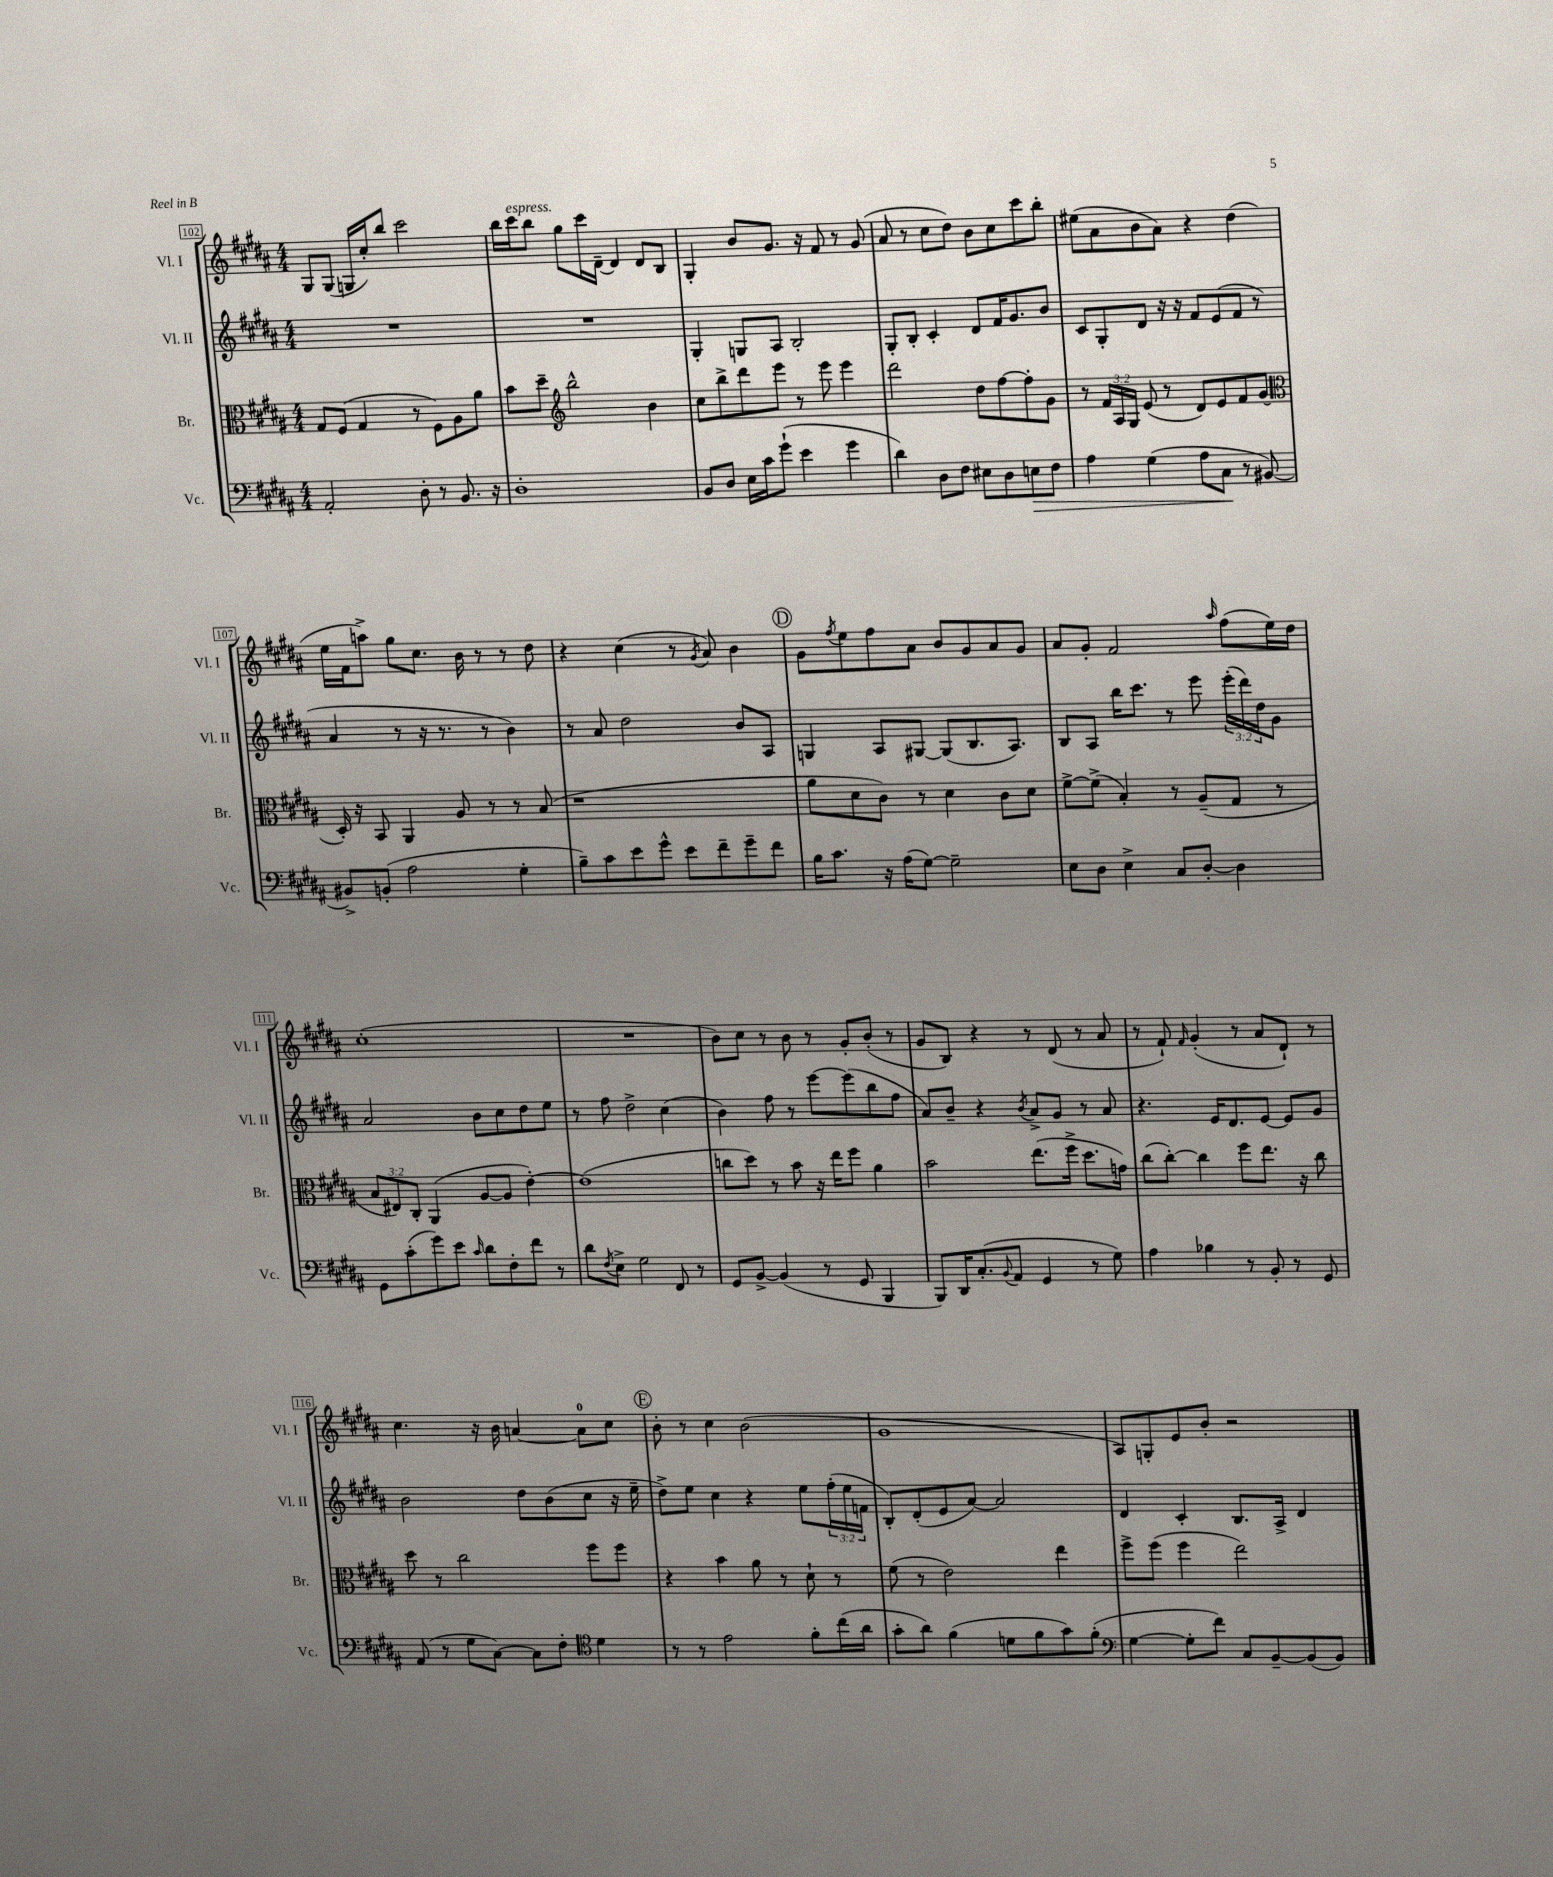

**kern	**kern	**kern	**kern
*staff4	*staff3	*staff2	*staff1
*clefF4	*clefC3	*clefG2	*clefG2
*k[f#c#g#d#a#]	*k[f#c#g#d#a#]	*k[f#c#g#d#a#]	*k[f#c#g#d#a#]
*M4/4	*M4/4	*M4/4	*M4/4
2AA#'/	8G#/L	1r	8G#/L
.	(8F#/J	.	(8G#/J
.	4G#/	.	16G/LL
.	.	.	16cc#'/J)
.	.	.	8bb/J
8D#'\	8r	.	2ccc#\
8r	8F#\L)	.	.
8.BB/	8A#\	.	.
.	8a#\J	.	.
16r	.	.	.
=	=	=	=
1D#'	8b\L	1r	16bb\LL
.	.	.	16ccc#\J
.	8dd#~\J	.	8bb\J
*	*clefG2	*	*
.	2bb^^\	.	8gg#\L
.	.	.	16ccc#\L
.	.	.	[16d#~\JJ
.	.	.	4d#/]
.	4b\	.	8d#/L
.	.	.	8B/J
=	=	=	=
8BB/L	8cc#\L	4G#'/	4G#'/
8D#/J	8bb^\	.	.
16E\LL	8ddd#\	8G/L	8b/L
16c#\J	.	.	.
(8g#`\J	8eee\J	8A#/J	8.g#/J
4e\	8r	2B'/	.
.	.	.	16r
.	8eee\	.	8f#/
4g#\	4eee\	.	8r
.	.	.	(8g#/
=	=	=	=
4d#\)	2ddd#\	8G#'/L	8a#/
.	.	8B'/J	8r
8D#\L	.	4c#'/	8cc#\L
8F#\J	.	.	8dd#\J)
8E#\L	8dd#\L	8d#/L	8b\L
8D#\	[8ff#\	16f#/K	8cc#\
.	.	8.g#/	.
8E\	8ff#'\]	.	8ccc#\
8F#\J	8g#\J	8b/J	8bb'\J
=	=	=	=
4A#\	8r	8c#/L	(8ee#\L
.	24f#/LL	8G#'/	8a#\
.	24A#/	.	.
.	24G#/JJ	.	.
(4G#\	(8e/	8d#/J	8b\
.	8r	16r	8a#\J)
.	.	16r	.
8A#\L	8d#/L)	8f#/L	4r
8C#\J	8e/	(8e/	.
8r	8f#/	8f#/J	(4dd#\
[8BB#/)	(8g#/J	8r	.
=	=	=	=
*	*clefC3	*	*
8BB#^/]L	16D#'/)	4a#/	16ee\LL
.	16r	.	16f#\J
(8BB'/J	8BB/	.	8aa^\J)
2A#\	4AA#/	8r	8gg#\L
.	.	16r	8.cc#\J
.	.	8.r	.
.	8A#/	.	.
.	.	.	16b\
.	8r	8r	8r
4G#'\	8r	4b\)	8r
.	(8B/	.	8dd#\
=	=	=	=
8B~\L)	1r	8r	4r
8c#\	.	8a#/	.
8e\	.	2dd#\	(4cc#\
8g#^^\J	.	.	.
8e\L	.	.	8r
.	.	.	8qg#/
8f#~\	.	.	8a#/)
8g#~\	.	8b/L	4b\
8f#\J	.	8A#/J	.
=	=	=	=
16B\LK	8a#\L	4G/	8g#\L
8.c#\J	.	.	.
.	.	.	8qff#/
.	8d#\	.	8ee\
16r	8c#\J)	8A#/L	8ff#\
(16A#\LK	.	.	.
[8G#\J)	8r	[8G#/J	8a#\J
2G#~\]	4d#\	(8G#/]L	8b/L
.	.	8.B/	8g#/
.	8c#\L	.	8a#/
.	.	8.A#/J)	.
.	8d#\J	.	8g#/J
=	=	=	=
8E\L	[8f#^\L	8B/L	8a#/L
8D#\J	(8f#^\]J	8A#/J	8g#'/J
4E^\	4B'/)	16bb\LK	2f#/
.	.	8.ccc#\J	.
8C#/L	8r	8r	.
[8D#'/J	(8A#~/L	8eee\	.
.	.	.	16qqaa#/
4D#\]	8G#/J	(24eee'\LL	(8ff#\L
.	.	24ddd#\)	.
.	.	24dd#\J	.
.	8r	8g#\J	16ee\L)
.	.	.	16dd#\JJ
=	=	=	=
8GG#\L	12B/L	2a#/	(1cc#'
.	12E#/)	.	.
(8c#'\	.	.	.
.	12C#'/J	.	.
8g#\)	(4AA#/	.	.
8e\J	.	.	.
16qqc#/	.	.	.
8d#\L	[8A#/L	8b\L	.
8F#'\	8A#/]J	8cc#\	.
8f#\J	[4e'\)	8dd#\	.
8r	.	8ee\J	.
=	=	=	=
8d#\L	(1e]	8r	1r
8qF#/	.	.	.
8E^\J	.	8ff#\	.
2G#\	.	2dd#^\	.
8FF#/	.	(4cc#\	.
8r	.	.	.
=	=	=	=
8GG#/L	8cc\L	4b\)	8b\L)
[8BB^/J	8dd#\J)	.	8cc#\J
(4BB/]	8r	8ff#\	8r
.	8b\	8r	8b\
8r	16r	[8eee\L	8r
.	16ee\LK	.	.
8GG#/	8ff#\J	(8eee\]	8g#'/L
4BBB/	4a#\	8bb\	(8b'/J
.	.	8ff#\J	8r
=	=	=	=
8BBB/L)	2b\	8a#/L)	8g#/L
16DD#/K	.	8b~/J	8B/J)
(8.C#'/	.	.	.
.	.	4r	4r
8qqBB/	.	.	.
8AA#/J	.	.	.
.	.	8qb/	.
4GG#/	(8.ee\L	8a#^/L	8r
.	.	8g#/J	(8d#/
.	16ff#^\Jk	.	.
8r	8.dd#\L	8r	8r
8G#\)	.	8a#/	8a#/
.	16g\Jk)	.	.
=	=	=	=
4A#\	(8cc#\L	4.r	8r
.	[8cc#'\J)	.	8f#`/)
.	.	.	16qqf#/
4B-\	4cc#\]	.	(4g#'/
.	.	16e/LK	.
.	.	8.d#/	.
8r	8ff#\L	.	8r
8BB'/	8.ee\J	[8e/J	8a#/L
8r	.	8e/]L	8d#`/J)
.	16r	.	.
8GG#/	8cc#\	8g#/J	8r
=	=	=	=
(8AA#/	8dd#\	2b\	4.cc#\
8r	8r	.	.
8G#\L	2cc#\	.	.
[8C#\J)	.	.	16r
.	.	.	16b\
8C#\]L	.	8dd#\L	[4a/
8F#'\J	.	(8b\	.
*clefC4	*	*	*
4d#\	8ff#\L	8cc#\J	8a\]L
.	8ff#\J	16r	8cc#\J
.	.	16ee~\	.
=	=	=	=
8r	4r	8dd#^\L)	8b'\
8r	.	8ee\J	8r
2e\	4b\	4cc#\	4cc#\
.	8a#\	4r	(2b\
.	8r	.	.
8f#'\L	8d#`\	8ee\L	.
(16cc#\L	8r	(24ff#'\L	.
.	.	24ee\	.
16a#\JJ	.	.	.
.	.	24f\JJ	.
=	=	=	=
8g#'\L	(8f#\	8B'/L)	1g#
8a#\J)	8r	(8d#'/	.
(4f#\	2e\)	8e/	.
.	.	[8a#/J)	.
8d\L	.	2a#/]	.
8f#\	.	.	.
8g#\)	4ee\	.	.
(8f#'\J	.	.	.
=	=	=	=
*clefF4	*	*	*
[4G#\	8ff#^\L	4d#/	8A#/L)
.	(8ff#\J	.	8G'/
8G#'\]L	4ff#\	4c#'/	8e/
8f#\J)	.	.	8b'/J
8C#/L	2ee\)	8.B/L	2r
[8BB~/	.	.	.
.	.	16A#^/Jk	.
(8BB/]	.	4d#/	.
8BB/J)	.	.	.
==	==	==	==
*-	*-	*-	*-
